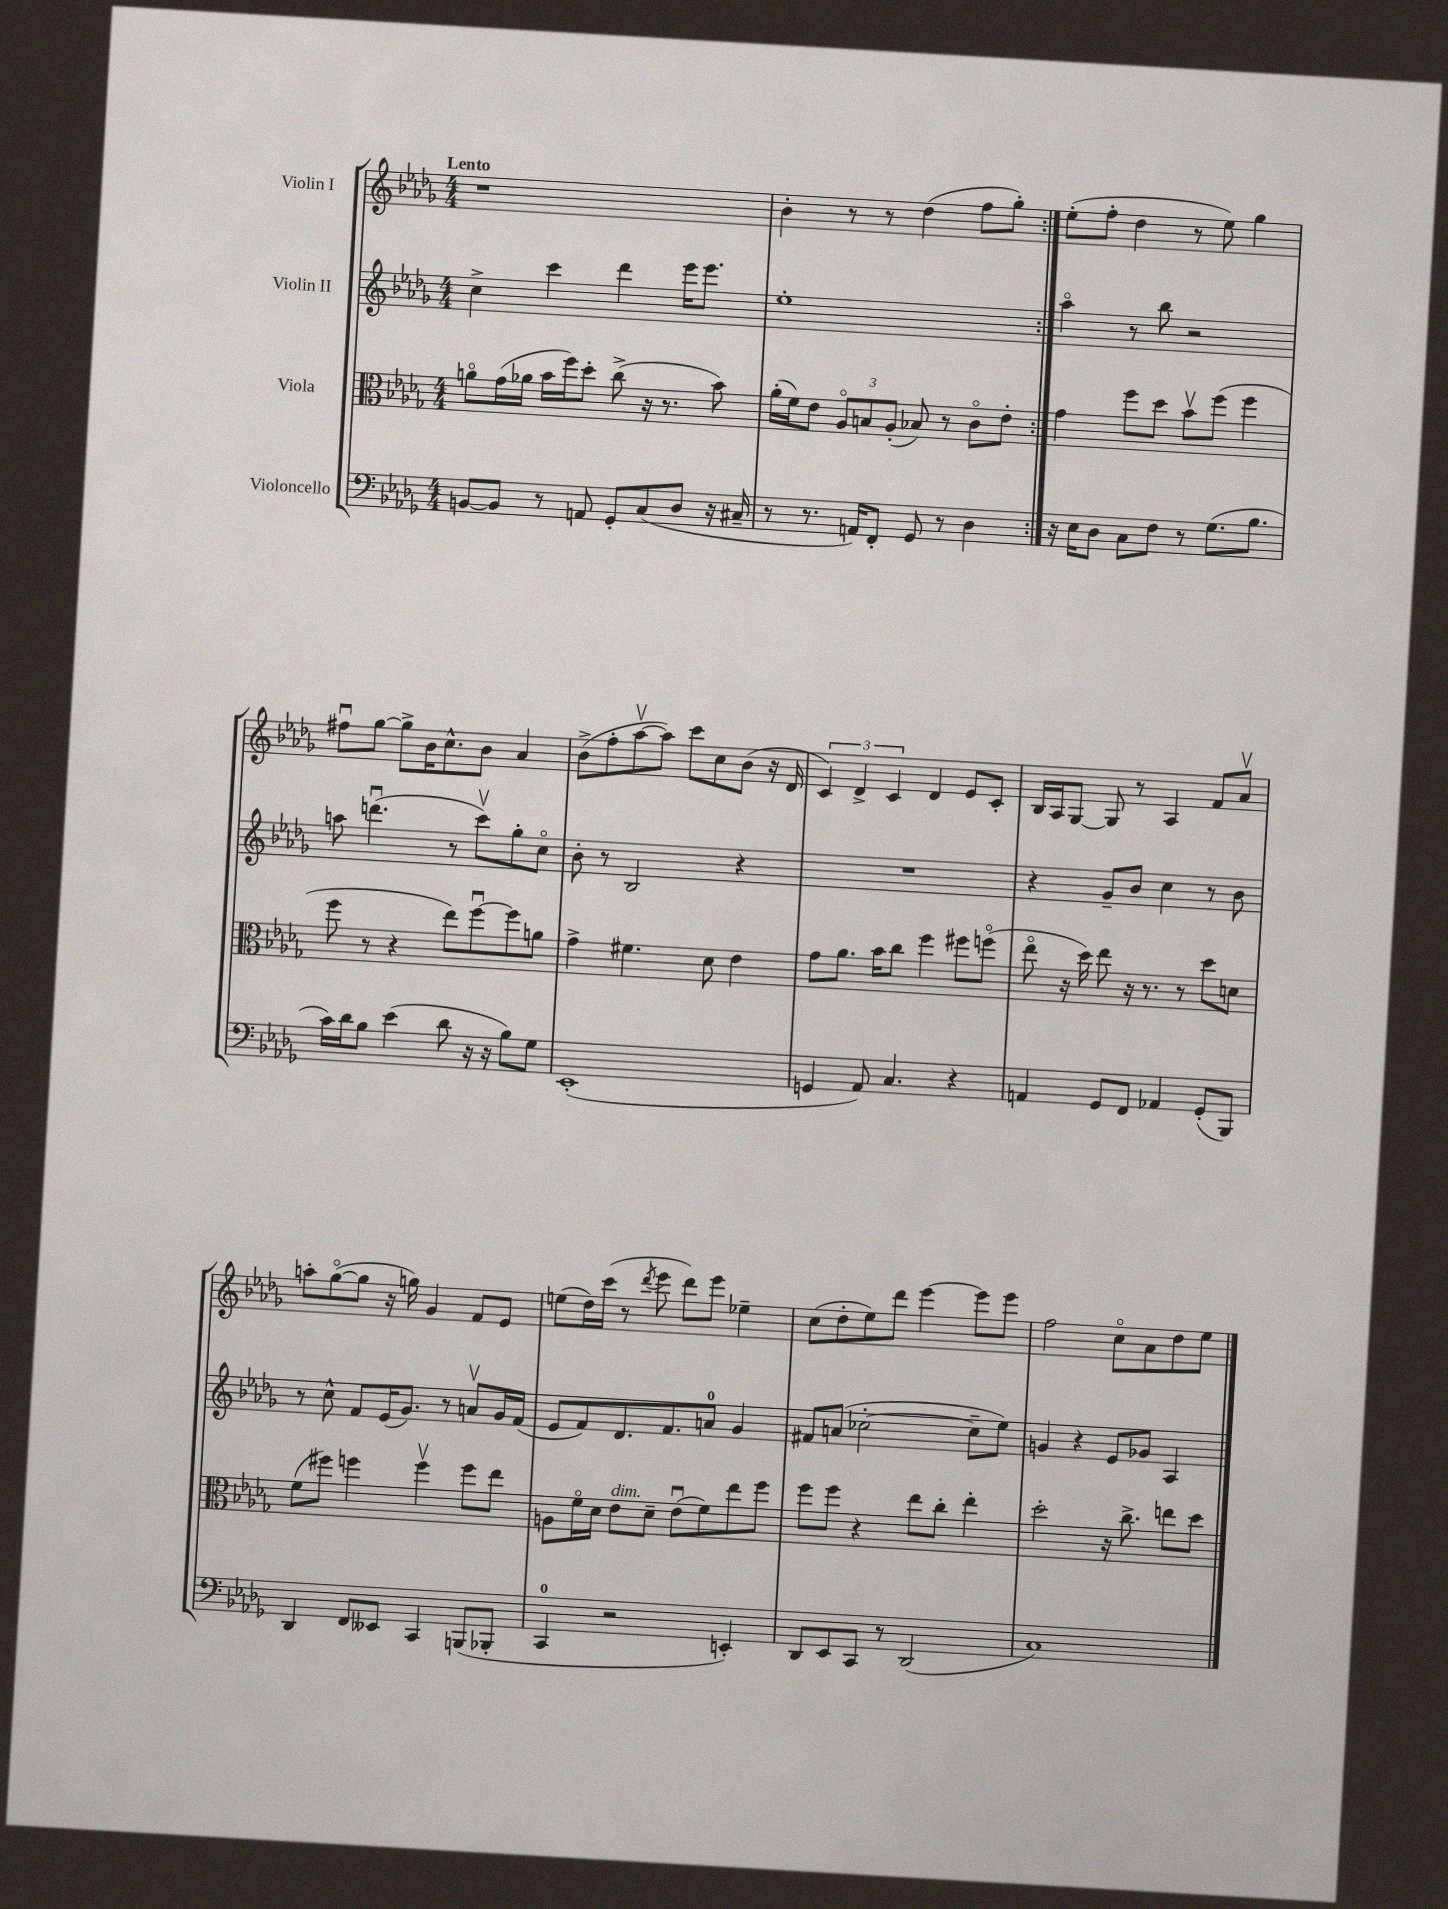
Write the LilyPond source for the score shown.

<<
\new StaffGroup <<
\new Staff = "s0" \with { instrumentName = "Violin I" } {
    \clef treble \key des \major \numericTimeSignature \time 4/4 \tempo "Lento"
    \repeat volta 2 { r1 |
    bes'4-. r8 r8 des''4( f''8 ges''8-.) | }
    ees''8-.( f''8-. des''4 r8 ees''8) ges''4 |
    fis''8\downbow ges''8~ ges''8-> bes'16 c''8.-^ bes'8 aes'4 |
    bes'8->( f''8-. aes''8~\upbow aes''8) c'''8 c''8 bes'8( r16 des'16 |
    \tuplet 3/2 { c'4) des'4-> c'4 } des'4 ees'8 c'8-. |
    bes16 aes16 ges8~ ges8 r8 aes4 f'8 aes'8\upbow |
    a''8-. ges''8~\flageolet( ges''8 r16 g''16) ges'4 f'8 ees'8 |
    e''8( des''16) c'''16( r8 \acciaccatura { des'''8 } ees'''8 des'''8) ees'''8 ees''4-- |
    c''8( des''8-. ees''8) des'''8 ees'''4~ ees'''8 ees'''8 |
    f''2 c''8\flageolet aes'8 des''8 ees''8 \bar "|." |
}
\new Staff = "s1" \with { instrumentName = "Violin II" } {
    \clef treble \key des \major \numericTimeSignature \time 4/4
    \repeat volta 2 { c''4-> c'''4 des'''4 ees'''16 ees'''8. |
    ees''1-. | }
    aes''4\flageolet r8 bes''8 r2 |
    a''8 d'''4.\downbow( r8 c'''8\upbow) ges''8-. c''8\flageolet |
    bes'8-. r8 bes2 r4 |
    R1 |
    r4 ges'8-- bes'8 c''4 r8 bes'8 |
    r8 c''8-^ f'8 ees'16( ges'8.) r8 a'8\upbow ges'16 f'16( |
    ees'8 f'8) des'8. f'8. a'8-0 ges'4 |
    fis'8 a'8( ces''2~-. ces''8-- ees''8) |
    g'4 r4 ees'8 ges'8 aes4 \bar "|." |
}
\new Staff = "s2" \with { instrumentName = "Viola" } {
    \clef alto \key des \major \numericTimeSignature \time 4/4
    \repeat volta 2 { a'8\flageolet ges'16( aes'16 bes'16 f''16) des''8-. c''8->( r16 r8. bes'8) |
    aes'16-.( f'16) ees'8 \tuplet 3/2 { aes8\flageolet b8 aes8-.( } bes8) r8 c'8\flageolet ees'8-. | }
    ges'4 f''8 des''8 bes'8\upbow f''8( f''4 |
    f''8 r8 r4 ees''8) f''8~\downbow f''8 a'8 |
    ges'4-> fis'4. des'8 ees'4 |
    ges'8 aes'8. bes'16 c''8 f''4 fis''8 f''8\flageolet( |
    ees''8\flageolet r16 des''16) ees''8 r16 r8. r8 des''8 d'8 |
    f'8( fis''8) f''4 f''4\upbow f''8 ees''8 |
    a8 f'16\flageolet des'16 ees'8^\markup { \italic "dim." } des'8-- ees'8\downbow( f'8) ees''8 f''8 |
    f''8 f''8 r4 ees''8 c''8-. ees''4-. |
    des''2-. r16 c''8.-> e''8 des''8 \bar "|." |
}
\new Staff = "s3" \with { instrumentName = "Violoncello" } {
    \clef bass \key des \major \numericTimeSignature \time 4/4
    \repeat volta 2 { b,8~ b,8 r8 a,8 ges,8-. c8( des8 r16 cis16-- |
    r8 r8. a,16) f,8-. ges,8 r8 des4 | }
    r16 ees16 des8 c8 f8 r8 ges8.( bes8. |
    c'16) des'16 bes8 ees'4( des'8 r16 r16 bes8) ges8 |
    ees,1-.( |
    g,4 aes,8) c4. r4 |
    a,4 ges,8 f,8 aes,4 ges,8-.( bes,,8) |
    des,4 f,8 eeses,8 c,4 b,,8( bes,,8-. |
    c,4-0 r2 e,4-.) |
    des,8 ees,8 c,8 r8 des,2( |
    c1) \bar "|." |
}
>>
>>
\layout { \context { \Score \remove "Bar_number_engraver" } }
